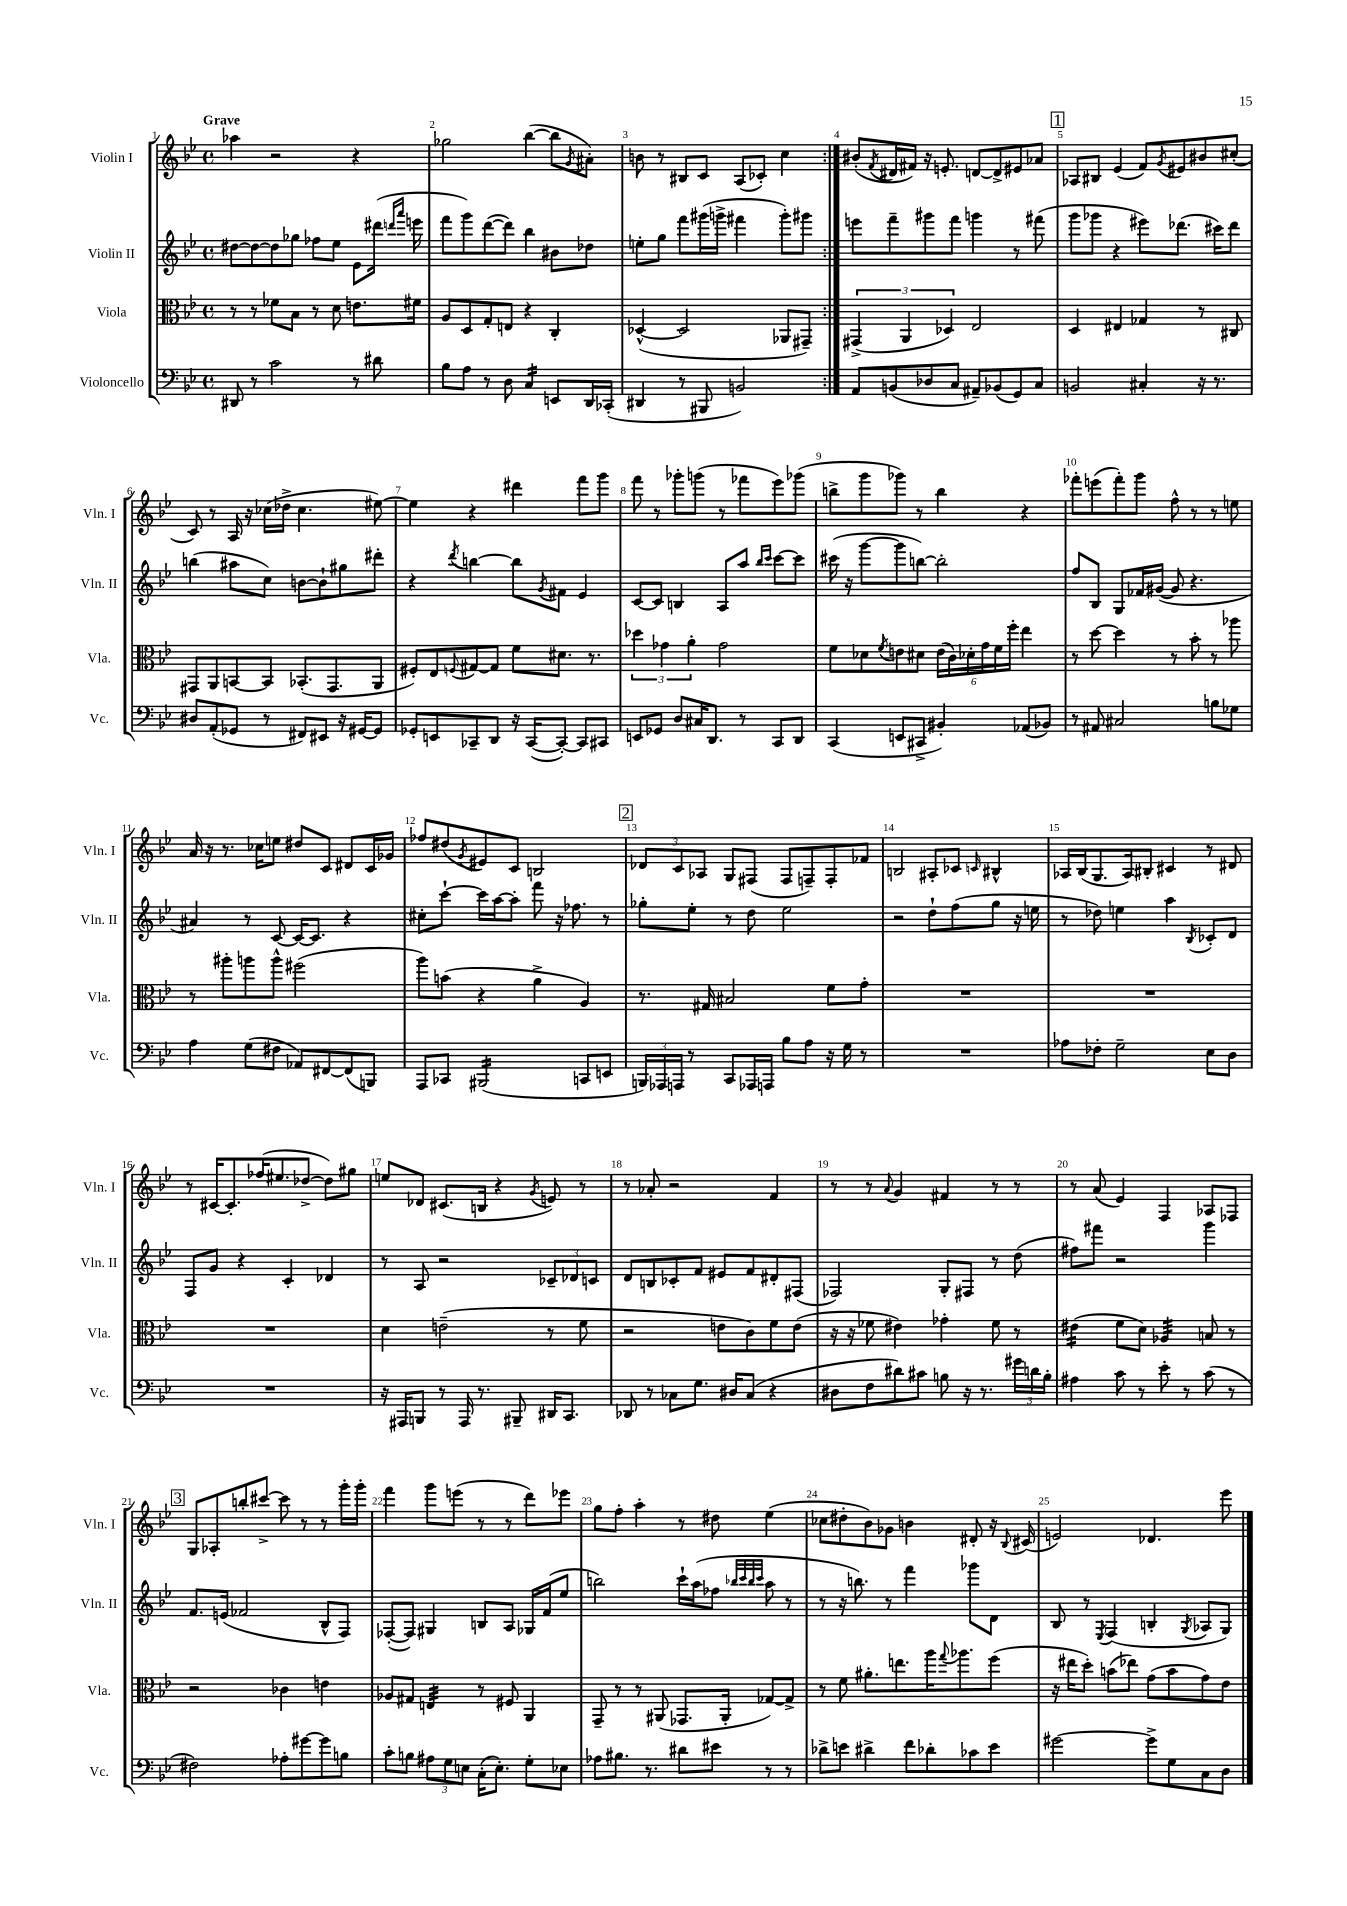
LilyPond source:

<<
\new StaffGroup <<
\new Staff = "s0" \with { instrumentName = "Violin I" shortInstrumentName = "Vln. I" } {
    \clef treble \key bes \major \defaultTimeSignature \time 4/4 \tempo "Grave"
    \repeat volta 2 { aes''4 r2 r4 |
    ges''2 bes''4~( bes''8 \acciaccatura { g'8 } ais'8-.) |
    b'8 r8 bis8 c'8 a8( ces'8-.) c''4 | }
    bis'8-.( \acciaccatura { f'8 } dis'16 fis'16) r16 e'8.-. d'8~ d'8-> eis'8 aes'8 |
    \mark \markup { \box "1" } aes8 bis8 ees'4( f'8) \acciaccatura { g'8 } eis'8 bis'8 cis''8-.( |
    c'8) r8 a16 r16 ces''16( des''16-> ces''4. eis''8~) |
    eis''4 r4 dis'''4 f'''8 g'''8 |
    f'''8 r8 ges'''8-. g'''8( r8 fes'''8 ees'''8) ges'''8( |
    b''8-> g'''8 ges'''8) r8 b''4 r4 |
    fes'''8-. e'''8( fes'''8-.) g'''8 f''8-^ r8 r8 e''8 |
    a'16 r16 r8. ces''16 e''8 dis''8 c'8 dis'8 c'16 ges'16 |
    fes''8 dis''8( \acciaccatura { g'8 } eis'8) c'8 b2 |
    \mark \markup { \box "2" } \tuplet 3/2 { des'8 c'8 aes8 } g8 fis8( fis8 f8--) f8-. fes'8 |
    b2 ais8-. ces'8 \grace { c'16 } bis4-^ |
    aes16 bes16( g8. aes16) bis8-. cis'4 r8 dis'8 |
    r8 cis'16~ cis'8.-. fes''16( eis''8. des''8~-> des''8) gis''8 |
    e''8 des'8 cis'8.( b16 r4 \acciaccatura { g'8 } e'8) r8 |
    r8 aes'8-. r2 f'4 |
    r8 r8 \appoggiatura { a'8 } g'4 fis'4 r8 r8 |
    r8 a'8( ees'4) f4 aes8 fes8 |
    \mark \markup { \box "3" } g8 aes8-. b''8-. cis'''8~-> cis'''8 r8 r8 g'''16-. g'''16-. |
    f'''4 g'''8 e'''8( r8 r8 d'''8) ees'''8 |
    g''8 f''8-. a''4-. r8 dis''8 ees''4( |
    ces''8 dis''8-. bes'8) ges'8 b'4 dis'8-. r16 \appoggiatura { bes8 } cis'16( |
    e'2) des'4. ees'''8 \bar "|." |
}
\new Staff = "s1" \with { instrumentName = "Violin II" shortInstrumentName = "Vln. II" } {
    \clef treble \key bes \major \defaultTimeSignature \time 4/4
    \repeat volta 2 { dis''8~ dis''8~ dis''8 ges''8 fes''8 ees''8 ees'8 dis'''16( \grace { d'''16 a'''16 } e'''16 |
    f'''8 g'''8) d'''8~( d'''8) bes''4 bis'8 des''8 |
    e''8-. g''8 f'''8 gis'''16( g'''16-> fis'''4 g'''8-.) gis'''8 | }
    e'''8 f'''8-- gis'''8 f'''8 g'''4 r8 fis'''8( |
    \mark \markup { \box "1" } g'''8 ges'''8 r4 eis'''8) des'''8.( cis'''16) des'''8 |
    b''4( ais''8 c''8) b'8~ b'8-! gis''8 dis'''8-. |
    r4 \acciaccatura { d'''8 } b''4~ b''8 \acciaccatura { g'8 } fis'8 ees'4 |
    c'8~ c'8 b4 a8 a''8 \grace { bes''16 c'''16 } c'''8~ c'''8 |
    cis'''16( r16 g'''8~ g'''8 b''8~) b''2-. |
    f''8 bes8 g8 fes'16 gis'16~( gis'8 r4. |
    ais'4) r8 c'8~ c'16~ c'8. r4 |
    cis''8-. c'''8~-! c'''16 a''16~ a''8-. f'''8 r16 fes''8. r8 |
    \mark \markup { \box "2" } ges''8-. ees''8-. r8 d''8 ees''2 |
    r2 d''8-! f''8( g''8 r16 e''16 |
    r8 des''8) e''4 a''4 \acciaccatura { bes8 } ces'8-. d'8 |
    f8 g'8 r4 c'4-. des'4 |
    r8 a8 r2 \tuplet 3/2 { ces'8-- des'8 c'8 } |
    d'8 b8 ces'8-. f'8 eis'8 f'8 dis'8-. fis8( |
    fes2) g8-. fis8 r8 d''8( |
    fis''8) fis'''8 r2 g'''4 |
    \mark \markup { \box "3" } f'8. e'16( fes'2 bes8-^ f8) |
    fes8~-.( fes8) gis4 b8 a8 ges16 f'16( ees''8 |
    b''2) c'''16-! a''16( fes''8 \grace { bes''32 c'''32 bes''32 c'''32 } a''8 r8 |
    r8 r16 b''8.) r8 f'''4 ges'''8 d'8 |
    bes8 r8 \acciaccatura { ees8 } f4( b4-. \acciaccatura { g8 } aes8 g8) \bar "|." |
}
\new Staff = "s2" \with { instrumentName = "Viola" shortInstrumentName = "Vla." } {
    \clef alto \key bes \major \defaultTimeSignature \time 4/4
    \repeat volta 2 { r8 r8 fes'8 bes8 r8 d'8 e'8. fis'16 |
    a8 d8 g8-. e8 r4 c4-. |
    des4~-^( des2 aes,8 gis,8--) | }
    \tuplet 3/2 { gis,4->( a,4 des4) } ees2 |
    \mark \markup { \box "1" } d4 eis4 ges4 r8 cis8 |
    gis,8 a,8 b,8~ b,8 bes,8.-.( gis,8. a,8 |
    fis8-.) ees8 \appoggiatura { f8 } gis8~ gis8 f'8 dis'8. r8. |
    \tuplet 3/2 { des''4 ges'4 a'4-. } ges'2 |
    f'8 des'8 \acciaccatura { f'8 } e'8 dis'8 \tuplet 6/4 { e'16( c'16) des'16-. g'16 f'16 f''16-. } ees''4 |
    r8 d''8~ d''4 r8 bes'8-. r8 aes''8 |
    r8 ais''8-. a''8 a''8-^ fis''2( |
    a''8) b'8( r4 a'4-> a4) |
    \mark \markup { \box "2" } r8. gis16 bis2 f'8 g'8-. |
    R1 |
    R1 |
    R1 |
    d'4 e'2--( r8 f'8 |
    r2 e'8 c'8) f'8 e'8( |
    r16 r16 fes'8 eis'4) ges'4-. fes'8 r8 |
    eis'4:16( f'8 d'8) aes4:32 b8 r8 |
    \mark \markup { \box "3" } r2 ces'4 e'4 |
    aes8 gis8 e4:32 r8 fis8 a,4 |
    g,8-- r8 r8 ais,8( ges,8. ais,16-. ges8~) ges8-> |
    r8 f'8 ais'8.-. e''8. a''16 \appoggiatura { g''8 } aes''8. f''8( |
    r16 eis''16 d''8-.) b'8( ees''8) g'8( b'8 g'8) ees'8 \bar "|." |
}
\new Staff = "s3" \with { instrumentName = "Violoncello" shortInstrumentName = "Vc." } {
    \clef bass \key bes \major \defaultTimeSignature \time 4/4
    \repeat volta 2 { dis,8 r8 c'2 r8 dis'8 |
    bes8 a8 r8 d8 c4:16 e,8 d,16 ces,16-.( |
    dis,4 r8 bis,,8 b,2) | }
    a,8 b,8( des8 c8 ais,8--) bes,8( g,8) c8 |
    \mark \markup { \box "1" } b,2 cis4-. r16 r8. |
    dis8 a,8-.( ges,8 r8 fis,8) eis,8 r16 gis,16~ gis,8 |
    ges,8-. e,8 ces,8-- d,8 r16 ces,16~( ces,8~-.) ces,8 cis,8 |
    e,8 ges,8 d8 cis16 d,8. r8 c,8 d,8 |
    c,4( e,8 cis,8-> bis,4-.) aes,8( bes,8) |
    r8 ais,8 cis2 b8 ges8 |
    a4 g8( fis8 aes,8) fis,8~ fis,8( b,,8) |
    a,,8 ces,8 bis,,2:16( c,8 e,8 |
    \mark \markup { \box "2" } \tuplet 3/2 { b,,16) aes,,16 a,,16 } r8 c,8 aes,,16 a,,16 bes8 a8 r16 g16 r8 |
    R1 |
    aes8 fes8-. g2-- ees8 d8 |
    R1 |
    r16 ais,,16 b,,8 r8 ais,,16 r8. bis,,8-- dis,16 c,8. |
    des,8 r8 ces8 g8. dis16 ces8( r4 |
    dis8 f8 dis'8) cis'8 b8 r16 r8. \tuplet 3/2 { gis'16 d'16 b16-. } |
    ais4 c'8 r8 ees'8-. r8 c'8( r8 |
    \mark \markup { \box "3" } fis2) aes8-. gis'8~ gis'8 b8 |
    c'8-. b8 \tuplet 3/2 { ais8 g8 e8 } c16-.( e8.-.) g8-. ees8 |
    aes8 bis8. r8. dis'8 eis'8 r8 r8 |
    des'8-> e'8 dis'4-> f'8 des'8-. ces'8 e'8 |
    gis'2~ gis'8-> g8 c8 d8 \bar "|." |
}
>>
>>
\layout { \context { \Score \override BarNumber.break-visibility = ##(#f #t #t) barNumberVisibility = #all-bar-numbers-visible } }
